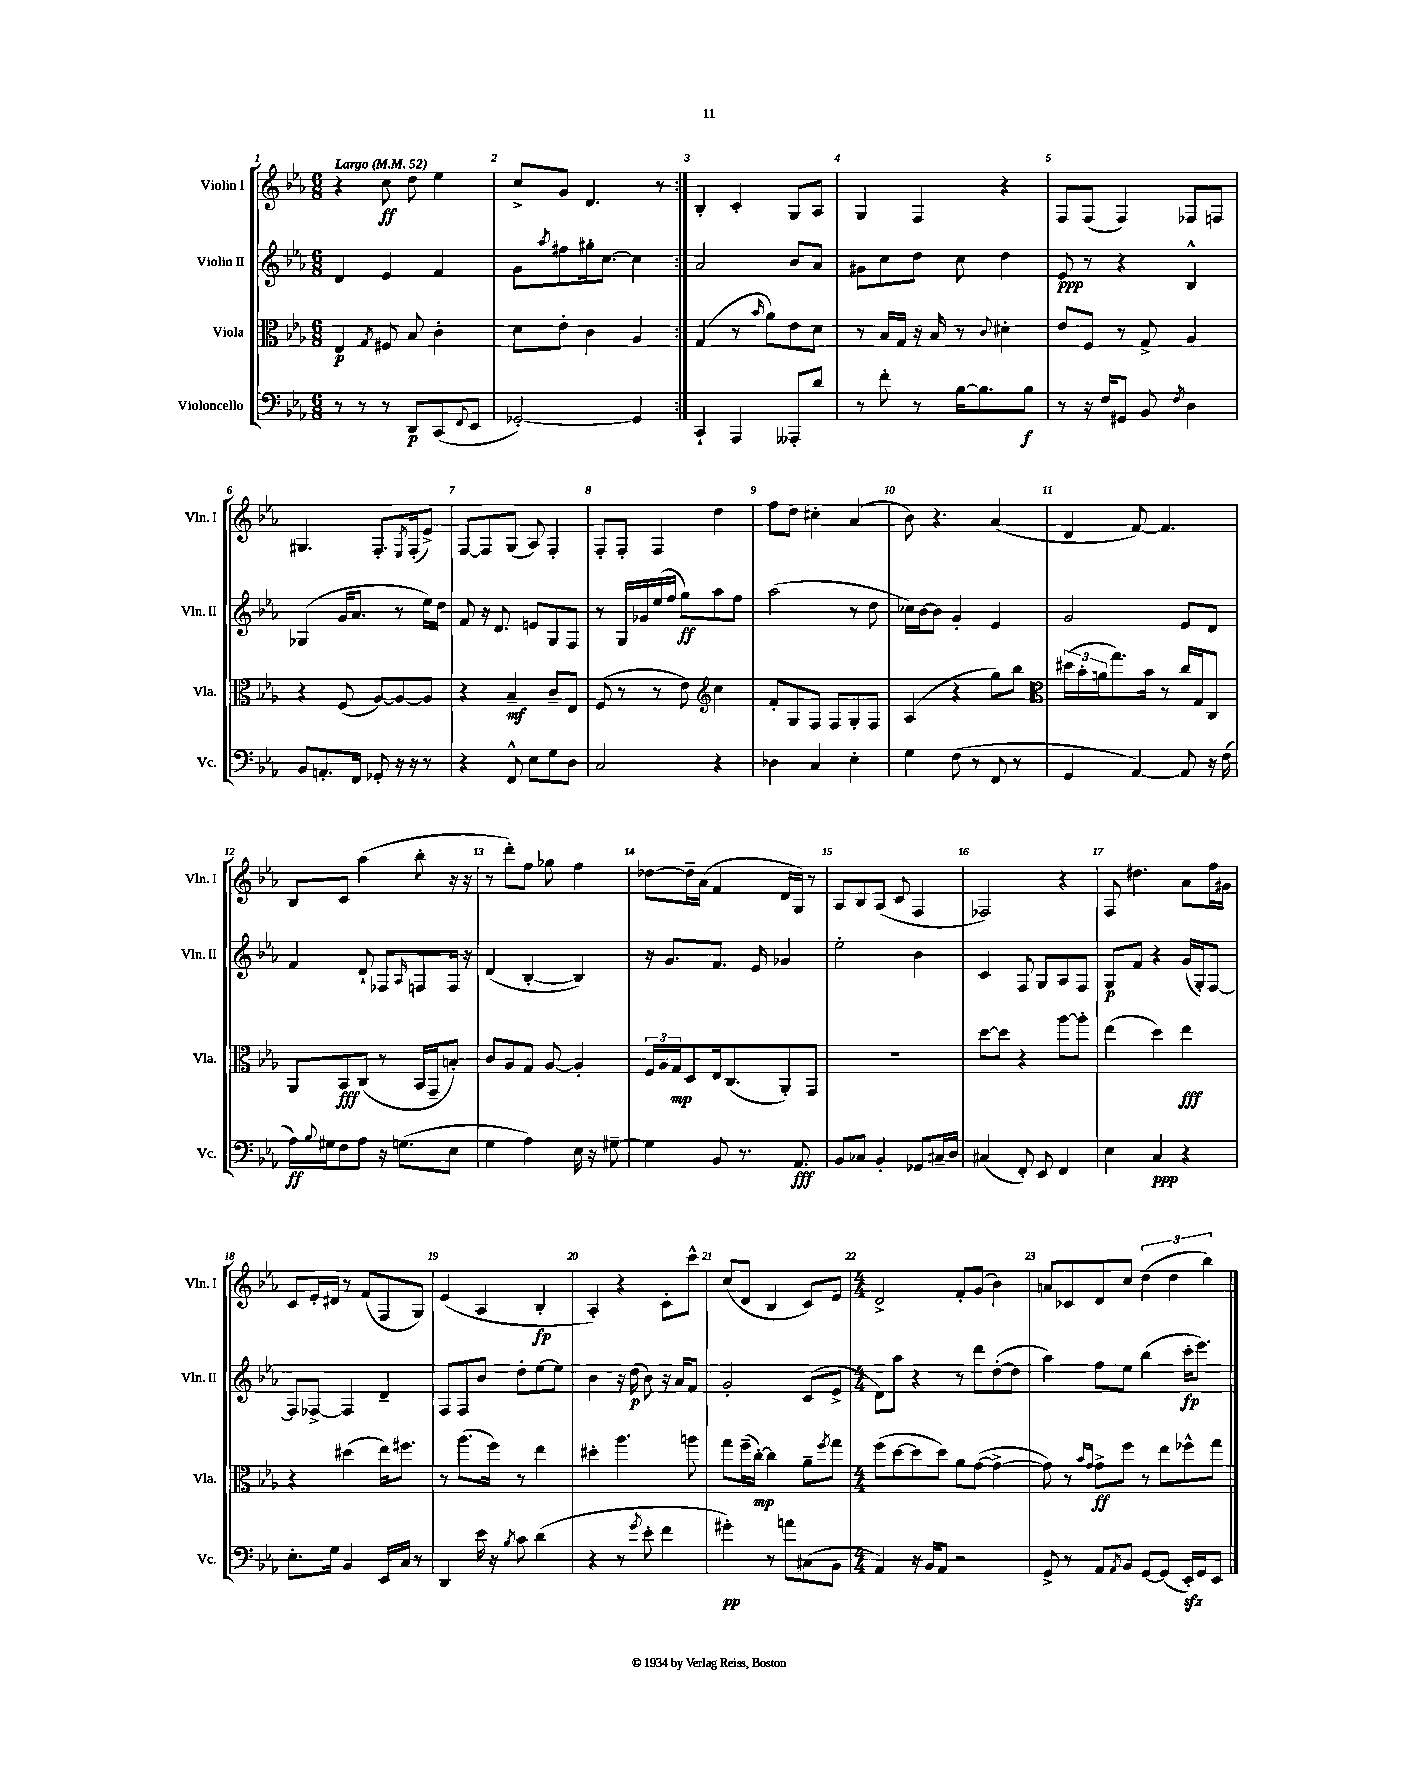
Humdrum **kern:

**kern	**kern	**kern	**kern
*staff4	*staff3	*staff2	*staff1
*clefF4	*clefC3	*clefG2	*clefG2
*k[b-e-a-]	*k[b-e-a-]	*k[b-e-a-]	*k[b-e-a-]
*M6/8	*M6/8	*M6/8	*M6/8
*MM52	*MM52	*MM52	*MM52
8r	4E-/	4d/	4r
8r	.	.	.
.	8qG/	.	.
8r	8F#/	4e-/	8cc\
8DD/L	8B-/	.	8dd\
(8CC/	4c'\	4f/	4ee-\
8qqFF/	.	.	.
8EE-/J	.	.	.
=	=	=	=
[2GG-'/)	8d\L	8g\L	8cc^/L
.	.	8qaa-/	.
.	8e-'\J	8ff#\	8g/J
.	4c\	16gg#'\k	4.d/
.	.	[8.cc\J	.
4GG-/]	4A-/	4cc\]	.
.	.	.	8r
=:|!	=:|!	=:|!	=:|!
4CC`/	(4G/	2a-/	4B-'/
4AAA-/	8r	.	4c'/
.	16qqb-/	.	.
.	8a-\L)	.	.
8AAA--'/L	8e-\	8b-/L	8G/L
8d/J	8d\J	8a-/J	8A-/J
=	=	=	=
8r	8r	8g#\L	4G/
8f'\	16B-/LL	8cc\	.
.	16G/JJ	.	.
8r	16r	8dd\J	4F/
.	16B-/	.	.
[16B-\LK	8r	8cc\	.
8.B-\]	.	.	.
.	8qqc/	.	.
.	4d#'\	4dd\	4r
8B-\J	.	.	.
=	=	=	=
8r	8e-/L	8e-/	8F/L
16r	8F/J	8r	(8F/J
16F/LK	.	.	.
8GG#/J	8r	4r	4F/)
8BB-/	8G^/	.	.
8qF/	.	.	.
4D\	4A-/	4B-^^/	8F-/L
.	.	.	8F/J
=	=	=	=
8BB-/L	4r	(4G-/	4.G#/
8.AA'/	.	.	.
.	(8F/	16g/LK	.
16FF/Jk	.	8.a-/J	.
8GG-'/	[8A-/L)	.	8.F'/L
16r	8A-/_	8r	.
.	.	.	8qE-/
16r	.	.	(16F'/k
8r	8A-/]J	16ee-\LL)	8e-^/J)
.	.	16dd\JJ	.
=	=	=	=
4r	4r	8f/	[8F/L
.	.	16r	8F/]
.	.	8.d/	.
8FF^^/	4B-~/	.	(8G/J
8E-\L	.	8e/L	8A-/)
8G\	8c~/L	8G/	4F'/
8D\J	8E-/J	8F/J	.
=	=	=	=
2C/	(8F/	8r	8F'/L
.	8r	16G/LL	8F'/J
.	.	16g-/	.
.	8r	(16ee-/	4F/
.	.	16ff/JJ	.
.	8e-\)	8gg\L)	.
*	*clefG2	*	*
4r	4cc\	8aa-\	4dd\
.	.	8ff\J	.
=	=	=	=
4D-\	8f'/L	(2aa-\	8ff\L
.	8G/	.	8dd\J
4C/	8F/J	.	4cc#'\
.	8F/L	.	.
4E-'\	8G'/	8r	(4a-/
.	8F/J	8dd\	.
=	=	=	=
4G\	(4A-/	16cc-\LL)	8b-\)
.	.	[16b-\J	.
.	.	8b-\]J	4.r
(8F\	4r	4g'/	.
8r	.	.	.
8FF/	8gg\L)	4e-/	(4a-/
8r	8bb-\J	.	.
=	=	=	=
*	*clefC3	*	*
4GG/	(24dd#\LL	2g/	4d/
.	24b-'\	.	.
.	24a\J	.	.
.	8.gg\)	.	.
[4AA-/)	.	.	[8f/)
.	16b-\Jk	.	.
.	8r	.	4.f/]
8AA-/]	16cc/LL	8e-/L	.
.	16G/J	.	.
16r	8C/J	8d/J	.
(16F\	.	.	.
=	=	=	=
16A-\LL)	8AA-/L	4f/	8B-/L
8qqB-/	.	.	.
16G#\J	.	.	.
8F\	8BB-/	.	8c/J
8A-\J	(8C/J	8d`/	(4aa-\
16r	8r	8F-/L	.
(8.G\L	.	.	.
.	.	16qqA-/	.
.	16BB-/LL	8F/	8bb-'\
.	16GG~/J	.	.
8E-\J	8B'/J)	16F/Jk	16r
.	.	16r	16r
=	=	=	=
4G\	8c/L	(4d/	8r
.	8A-/	.	8ddd'\L)
4A-\)	8G/J	[4B-'/	8ff\J
.	[8A-/	.	8gg-\
16E-\	4A-'/]	4B-/])	4ff\
16r	.	.	.
[8G#~\	.	.	.
=	=	=	=
4G#\]	24F/LL	16r	[8dd-\L
.	24A-/	.	.
.	.	8.g/L	.
.	24G/J	.	.
.	8D/	.	16dd-~\]L
.	.	.	(16a-\JJ
8BB-/	16E-/k	8.f/J	4f/
.	(8.C/	.	.
8.r	.	.	.
.	.	16e-/	.
.	8AA-'/)	4g-/	16d/LL
8.AA-/	.	.	16G/JJ)
.	8GG/J	.	8r
=	=	=	=
8BB-/L	2.r	2ee-'\	8A-/L
8C-/J	.	.	8B-/
4BB-'/	.	.	(8A-/J
.	.	.	8c/
8GG-/L	.	4b-\	4F/
16C#~/L	.	.	.
16D/JJ	.	.	.
=	=	=	=
(4C#/	[8dd\L	4c/	2F-/)
.	8dd\]J	.	.
8FF'/)	4r	8F/	.
8EE-/	.	8G/L	.
4FF/	[8aa-\L	8A-/	4r
.	8aa-'\]J	8F/J	.
=	=	=	=
4E-\	(4ee-\	8G/L	8F/
.	.	8f/J	4.dd#\
4C/	4dd\)	4r	.
4r	4ee-\	(16g/LL	8a-\L
.	.	16G'/J)	.
.	.	[8F/J	16ff\L
.	.	.	16g#\JJ
=	=	=	=
8.E-'\L	4r	8F/]L	8c/L
.	.	[8F-^/J	16e-'/L
16G\Jk	.	.	16d#/JJ
4BB-/	(4dd#\	4F-/]	8r
.	.	.	(8f/L
16EE-/LL	16ee-\LK)	4d~/	8F/
16C/JJ	8.ff#\J	.	.
8r	.	.	8G/J)
=	=	=	=
4DD/	8r	8F/L	(4e-/
.	(8.aa-\L	8F/	.
16e-\	.	8b-/J	4A-/
16r	16ff\Jk)	.	.
8qB-/	.	.	.
8c\	8r	8dd'\L	.
(4d\	4ee-\	[8ee-\	4B-'/
.	.	8ee-\]J	.
=	=	=	=
4r	4dd#'\	4b-\	4A-'/)
8r	4.aa-\	16r	4r
.	.	(16dd\	.
8qg/	.	.	.
8e-'\	.	8b-\)	.
4f\	.	16r	8c'\L
.	.	16a-/LK	.
.	8aa\	8f/J	8ccc^^\J
=	=	=	=
4g#'\)	8gg\L	2g'/	(8cc/L
.	(16ff~\L	.	8d/J
.	[16cc'\JJ)	.	.
8r	4cc\]	.	4B-/
8a\L	.	.	.
(8C#\	8a-~\L	(8c/L	8c/L)
.	8qff/	.	.
8BB-\J	8gg\J	8e-^/J	8e-/J
=	=	=	=
*M4/4	*M4/4	*M4/4	*M4/4
4AA-/)	(8ff\L	8d\L)	2d^/
.	[8dd\	8aa-\J	.
16r	8dd\]	4r	.
16BB-/LK	.	.	.
8AA-/J	8dd\J)	.	.
2r	8a-\L	8r	8f'/L
.	([8g\J	8ddd\L	(8g/J
.	4g^\_	([8dd'\	4b-\)
.	.	8dd\]J	.
=	=	=	=
8GG^/	8g\])	4aa-\)	8a/L
8r	8r	.	8c-/
.	16qqb-/LL	.	.
.	16qqg/JJ	.	.
8AA-/L	8g^\L	8ff\L	8d/
8qAA-/	.	.	.
8BB-/J	8ff\J	8ee-\J	8cc/J
[8GG/L	8r	(4bb-\	(6dd\
(8GG/]J	8ee-\L	.	.
.	.	.	6dd\
16EE-'/LL)	8ff-^^\	16ccc'\LK	.
16GG/J	.	8.eee-\J)	.
.	.	.	6bb-\)
8EE-/J	8gg\J	.	.
==	==	==	==
*-	*-	*-	*-
